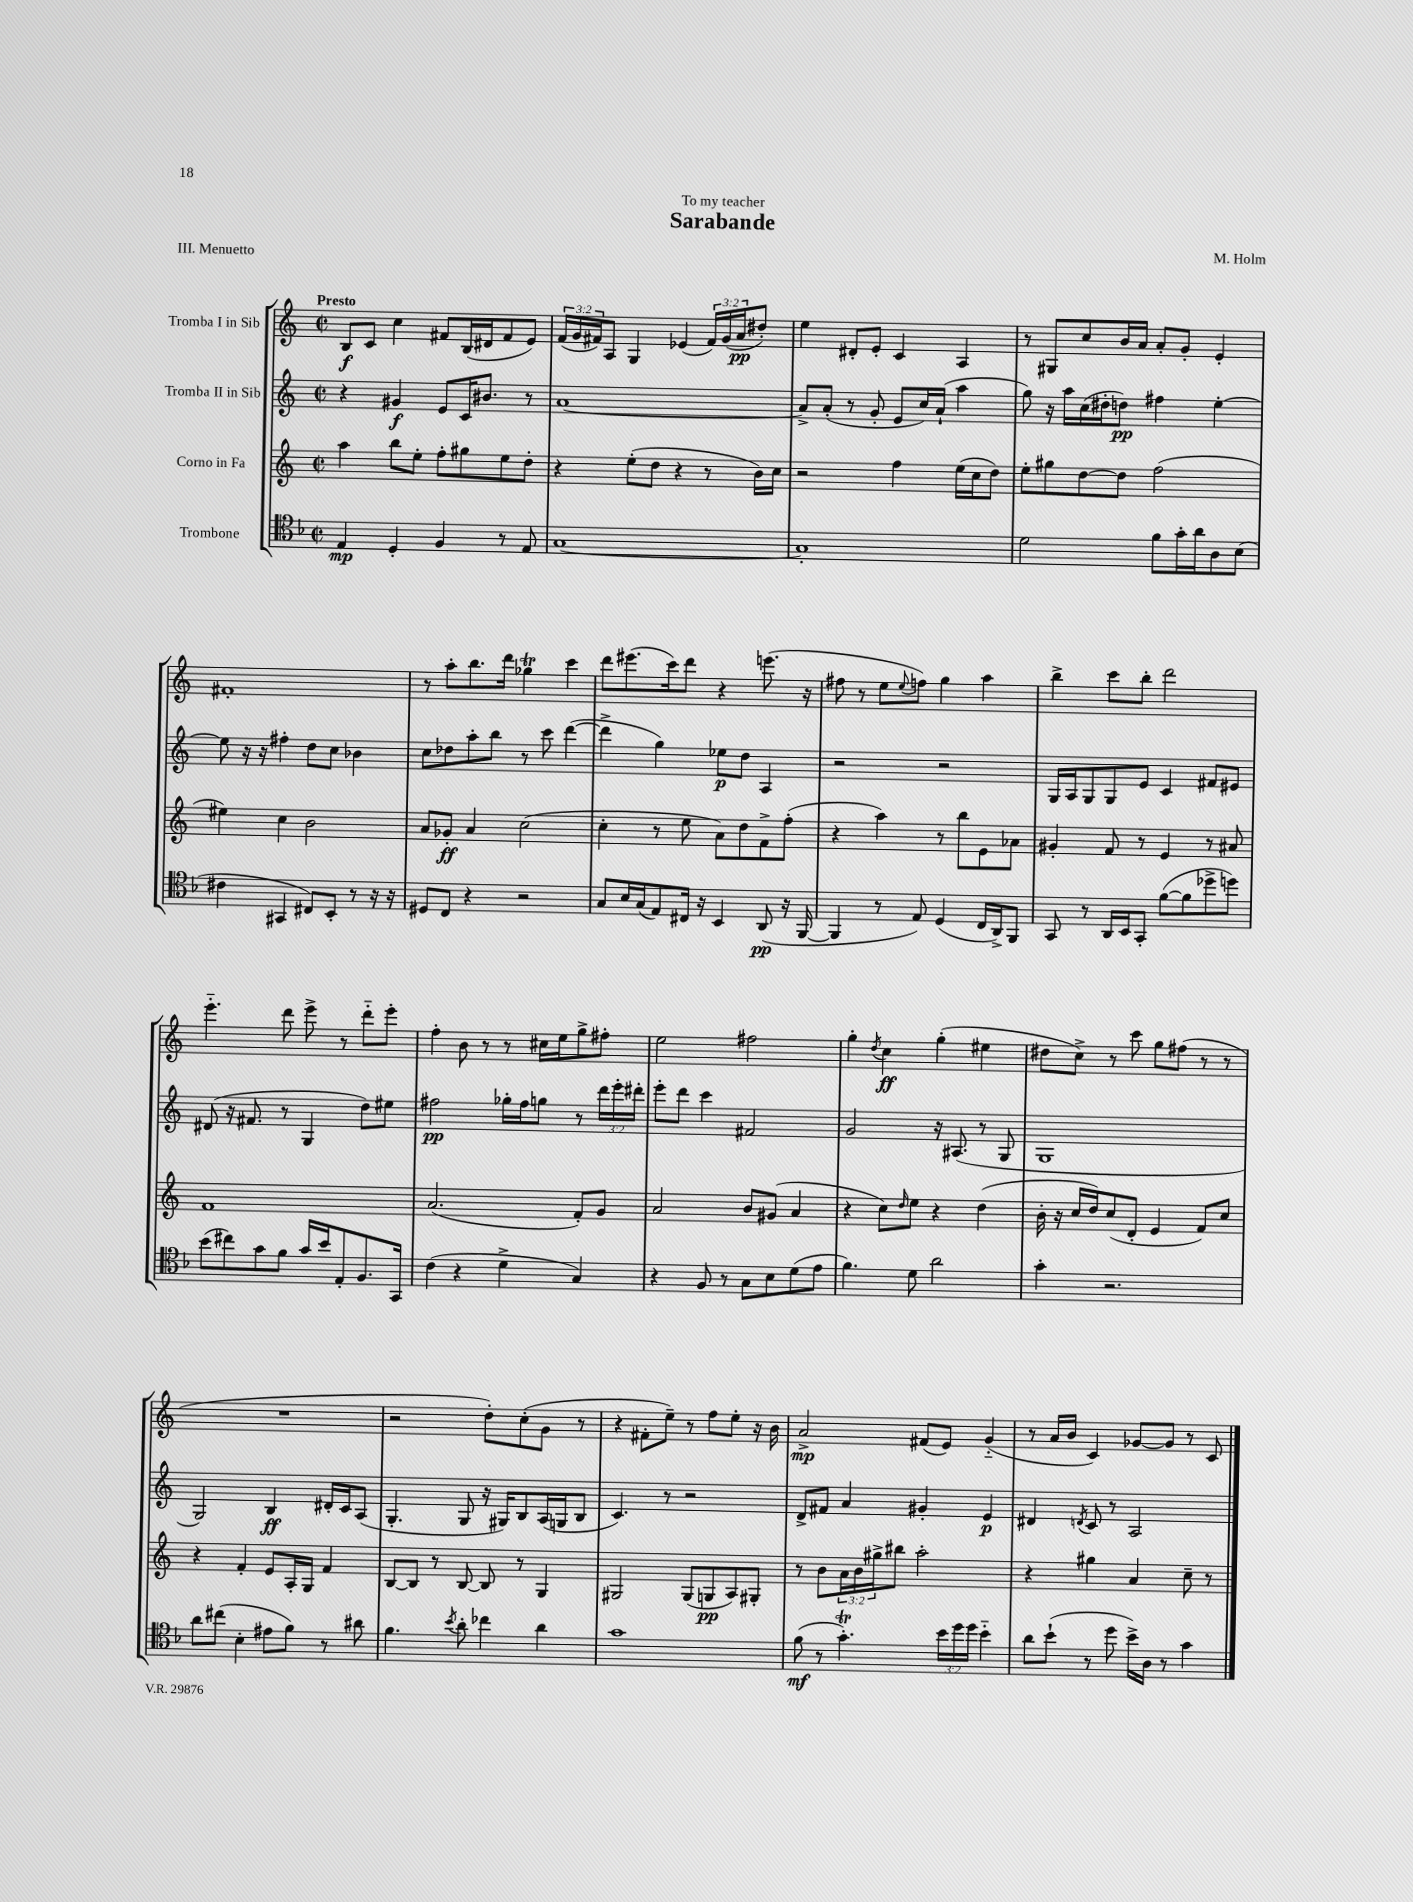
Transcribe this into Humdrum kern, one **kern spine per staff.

**kern	**kern	**kern	**kern
*staff4	*staff3	*staff2	*staff1
*clefC4	*clefG2	*clefG2	*clefG2
*k[b-]	*k[]	*k[]	*k[]
*M2/2	*M2/2	*M2/2	*M2/2
*met(c|)	*met(c|)	*met(c|)	*met(c|)
4E/	4aa\	4r	8B/L
.	.	.	8c/J
4D'/	8bb\L	4g#/	4cc\
.	8ee'\J	.	.
4F/	8ff'\L	8e/L	8f#/L
.	8gg#\	16c/K	(16B/L
.	.	8.b#/J	16d#/J
8r	8ee\	.	8f#/
8E/	8dd'\J	8r	8e/J)
=	=	=	=
[1G	4r	[1a	(24f/LL
.	.	.	24g/
.	.	.	24f#/J)
.	.	.	8A/J
.	(8ee'\L	.	4G/
.	8dd\J	.	.
.	4r	.	(4e-/
.	8r	.	24f#/LL)
.	.	.	(24g/
.	.	.	24a/J
.	16b\LL)	.	8dd#'/J)
.	16cc\JJ	.	.
=	=	=	=
1G']	2r	8a^/]L	4ee\
.	.	(8a'/J	.
.	.	8r	8d#'/L
.	.	8g'/	8e'/J
.	4ff\	8e/L	4c/
.	.	16cc/L)	.
.	.	(16a`/JJ	.
.	(16ee\LL	4aa\	4A/
.	16cc\J	.	.
.	8dd\J)	.	.
=	=	=	=
2d\	8ee'\L	8gg\)	8r
.	8gg#\	16r	8G#/L
.	.	16aa\LL	.
.	[8dd\	(16cc\	8cc/
.	.	16dd#'\J	.
.	8dd\]J	8dd\J)	16b/L
.	.	.	16a/JJ
8f\L	(2ff\	4ff#\	8a'/L
16g'\L	.	.	8g'/J
16a\J	.	.	.
8A\	.	[4ee'\	4e'/
(8B-\J	.	.	.
=	=	=	=
4c#\	4ee#\)	8ee\]	1f#'
.	.	16r	.
.	.	16r	.
4GG#/	4cc\	4ff#'\	.
8C#/L)	2b\	8dd\L	.
8BB-'/J	.	8cc\J	.
8r	.	4b-\	.
16r	.	.	.
16r	.	.	.
=	=	=	=
8D#/L	8a/L	8cc\L	8r
8C/J	8g-'/J	8dd-\	8aa'\L
4r	4a/	8aa'\	8.bb\
.	.	8bb\J	.
.	.	.	16ddd\Jk
2r	(2cc\	8r	4gg-\
.	.	8ccc\	.
.	.	([4ddd\	4ccc\
=	=	=	=
8G/L	4cc'\	4ddd^\]	8ddd\L
16B-/L	.	.	(8.eee#\
(16G/J	.	.	.
8E/)	8r	4gg\)	.
.	.	.	16ccc\k)
16C#/Jk	8ee\	.	8ddd\J
16r	.	.	.
4BB-/	8a\L)	8ee-\L	4r
.	8dd\	8dd\J	.
(8AA/	8f^\	4A/	(8.eee\
16r	(8ff'\J	.	.
[16FF/	.	.	16r
=	=	=	=
4FF/]	4r	2r	8ff#\
.	.	.	8r
8r	4aa\)	.	8ee\L
.	.	.	8qqee/
8E/)	.	.	8ff\J)
(4D/	8r	2r	4gg\
.	8bb\L	.	.
16C/LL	8e\	.	4aa\
16AA^/J)	.	.	.
8FF/J	8a-\J	.	.
=	=	=	=
8GG/	4g#'/	16G/LL	4bb^\
.	.	16A/J	.
8r	.	8G/	.
16AA/LL	8f/	8G/	8ccc\L
16BB-/J	.	.	.
8GG'/J	8r	8e/J	8bb'\J
([8f\L	4e/	4c/	2ddd\
8f\]	.	.	.
8dd-^\	8r	8f#/L	.
8dd\J)	8a#/	8e#/J	.
=	=	=	=
(8b-\L	1f	(8d#/	4.eee'~\
8cc#\)	.	16r	.
.	.	8.f#/	.
8g\	.	.	.
8f\J	.	8r	8ddd\
16g/LL	.	4G/	8eee^\
16b-/J	.	.	.
8E'/	.	.	8r
8.F/	.	8dd\L)	8ddd'~\L
.	.	8ee#\J	8eee'\J
16GG/Jk	.	.	.
=	=	=	=
(4c\	(2.a/	2ff#\	4ff'\
4r	.	.	8b\
.	.	.	8r
4d^\	.	16gg-'\LL	8r
.	.	16ff#\J	.
.	.	8gg\J	16cc#\LL
.	.	.	16ee\J
4G/)	8f'/L)	8r	8gg^\
.	8g/J	24ddd\LL	8ff#'\J
.	.	24eee'\	.
.	.	24ddd#'\JJ	.
=	=	=	=
4r	2a/	8eee'\L	2ee\
.	.	8ddd\J	.
8F/	.	4ccc\	.
8r	.	.	.
8G\L	8b/L	2f#/	2ff#\
8B-\	(8g#/J	.	.
(8d\	4a/	.	.
8e\J	.	.	.
=	=	=	=
4.f\)	4r	2g/	4gg'\
.	.	.	8qdd/
.	8cc\L)	.	4cc\
.	16qqdd/	.	.
8d\	8ee\J	.	.
2a\	4r	16r	(4gg'\
.	.	(8.A#/	.
.	(4dd\	8r	4ee#\
.	.	8G/	.
=	=	=	=
4g'\	16b'\	1G	8dd#\L
.	16r	.	.
.	16cc/LL	.	8cc^\J)
.	16dd/J)	.	.
2.r	(8cc/	.	8r
.	8d'/J	.	8ccc\
.	4e/	.	8gg\L
.	.	.	(8ff#\J
.	8f/L)	.	8r
.	8cc/J	.	8r
=	=	=	=
8a\L	4r	2G/)	1r
(8cc#\J	.	.	.
4B-'\	4f'/	.	.
8e#\L	8e/L	4B/	.
8f\J)	16A'/L	.	.
.	16G/JJ	.	.
8r	4f/	16d#'/LL	.
.	.	16c/J	.
8a#\	.	(8A/J	.
=	=	=	=
4.f\	[8B/L	4.G'/	2r
.	8B/]J	.	.
.	8r	.	.
8qb-/	.	.	.
8a'\	[8B/	8G/	.
4cc-\	8B/]	16r	8dd'\L)
.	.	16G#/LK)	.
.	8r	8B/	(8cc'\
4a\	4G/	(16A/L	8g\J
.	.	16G/J	.
.	.	8B/J	8r
=	=	=	=
1g	2G#/	4.c/)	4r
.	.	.	8f#'\L
.	.	8r	8ee~\J)
.	(8G#/L	2r	8r
.	8G/	.	8ff\L
.	8A/)	.	8ee'\J
.	8G#'/J	.	16r
.	.	.	16b\
=	=	=	=
(8f\	8r	8d^/L	2a^/
8r	8b\L	8f#/J	.
4.g'\)	24a\L	4a/	.
.	24b\	.	.
.	24gg#^\J	.	.
.	8bb#\J	.	.
.	2aa'\	4g#'/	(8f#/L
24b-\LL	.	.	8e/J)
24dd\	.	.	.
24dd\JJ	.	.	.
4b-'~\	.	4e/	(4g'~/
=	=	=	=
8a\L	4r	4d#/	8r
(8b-`\J	.	.	16a/LL
.	.	.	16b/JJ
.	.	8qd/	.
8r	4gg#\	8c/	4c/)
8dd\	.	8r	.
16b-^\LL)	4a/	2A/	[8g-/L
16A\JJ	.	.	.
8r	.	.	8g-/]J
4g\	8cc~\	.	8r
.	8r	.	8c/
==	==	==	==
*-	*-	*-	*-
